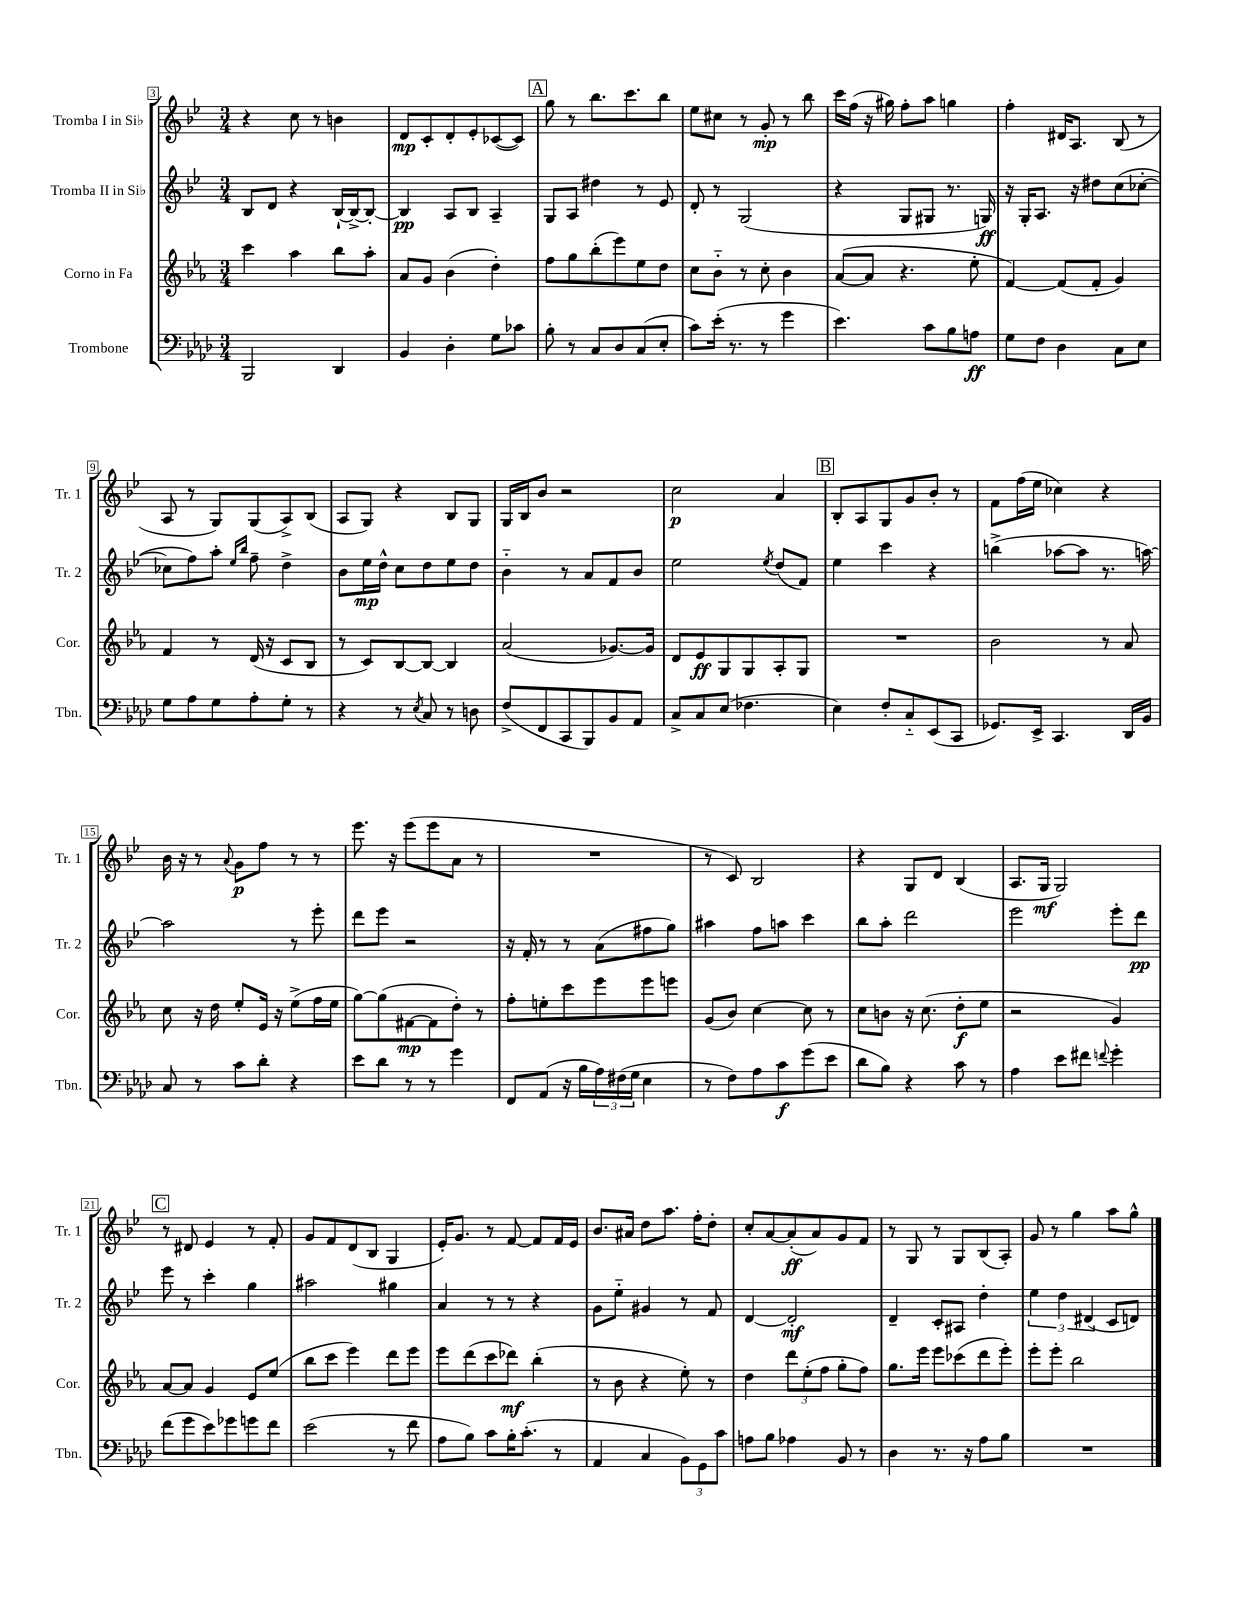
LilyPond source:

<<
\new StaffGroup <<
\new Staff = "s0" \with { instrumentName = "Tromba I in Sib" shortInstrumentName = "Tr. 1" } {
    \clef treble \key bes \major \numericTimeSignature \time 3/4
    r4 c''8 r8 b'4 |
    d'8\mp c'8-. d'8-. ees'8-. ces'8~( ces'8) |
    \mark \markup { \box "A" } g''8 r8 bes''8. c'''8. bes''8 |
    ees''8 cis''8 r8 g'8-.\mp r8 bes''8 |
    c'''16 f''16( r16 gis''16) f''8-. a''8 g''4 |
    f''4-. dis'16 a8. bes8( r8 |
    a8 r8 g8) g8( a8->) bes8( |
    a8 g8) r4 bes8 g8 |
    g16 bes16 bes'8 r2 |
    c''2\p a'4 |
    \mark \markup { \box "B" } bes8-. a8 g8 g'8 bes'8-. r8 |
    f'8 f''16( ees''16 ces''4) r4 |
    bes'16 r16 r8 \appoggiatura { a'8 } g'8\p f''8 r8 r8 |
    ees'''8. r16 ees'''8( ees'''8 a'8 r8 |
    R2. |
    r8 c'8) bes2 |
    r4 g8 d'8 bes4( |
    a8. g16\mf g2) |
    \mark \markup { \box "C" } r8 dis'8 ees'4 r8 f'8-. |
    g'8 f'8 d'8( bes8 g4 |
    ees'16-.) g'8. r8 f'8~ f'8 f'16 ees'16 |
    bes'8. ais'16 d''8 a''8. f''16-. d''8-. |
    c''8-. a'8~ a'8-.\ff( a'8) g'8 f'8 |
    r8 g8 r8 g8 bes8( a8-.) |
    g'8 r8 g''4 a''8 g''8-^ \bar "|." |
}
\new Staff = "s1" \with { instrumentName = "Tromba II in Sib" shortInstrumentName = "Tr. 2" } {
    \clef treble \key bes \major \numericTimeSignature \time 3/4
    bes8 d'8 r4 bes16~-! bes16~-> bes8~-. |
    bes4\pp a8 bes8 a4-- |
    \mark \markup { \box "A" } g8 a8 dis''4 r8 ees'8 |
    d'8-. r8 g2( |
    r4 g8 gis8 r8. g16\ff) |
    r16 g16-. a8. r16 dis''8 c''8( ces''8~-. |
    ces''8 f''8) a''8-. \grace { ees''16 bes''16 } f''8-- d''4-> |
    bes'8 ees''16\mp d''16-^ c''8 d''8 ees''8 d''8 |
    bes'4-_ r8 a'8 f'8 bes'8 |
    ees''2 \acciaccatura { ees''8 } d''8( f'8) |
    \mark \markup { \box "B" } ees''4 c'''4 r4 |
    b''4->( aes''8~ aes''8 r8. a''16~) |
    a''2 r8 ees'''8-. |
    d'''8 ees'''8 r2 |
    r16 f'16-. r8 r8 a'8( fis''8 g''8) |
    ais''4 f''8 a''8 c'''4 |
    bes''8 a''8-. d'''2 |
    ees'''2 ees'''8-. d'''8\pp |
    \mark \markup { \box "C" } ees'''8 r8 c'''4-. g''4 |
    ais''2 gis''4 |
    a'4 r8 r8 r4 |
    g'8 ees''8-_ gis'4 r8 f'8 |
    d'4~ d'2-.\mf |
    d'4-- c'8-. ais8 d''4-. |
    \tuplet 3/2 { ees''4 d''4 dis'4( } c'8 d'8) \bar "|." |
}
\new Staff = "s2" \with { instrumentName = "Corno in Fa" shortInstrumentName = "Cor." } {
    \clef treble \key ees \major \numericTimeSignature \time 3/4
    c'''4 aes''4 bes''8 aes''8-. |
    aes'8 g'8 bes'4( d''4-.) |
    \mark \markup { \box "A" } f''8 g''8 bes''8-.( ees'''8) ees''8 d''8 |
    c''8 bes'8-_ r8 c''8-. bes'4 |
    aes'8~( aes'8 r4. ees''8-. |
    f'4~) f'8( f'8-. g'4) |
    f'4 r8 d'16( r16 c'8 bes8 |
    r8 c'8) bes8~ bes8~ bes4 |
    aes'2( ges'8.~) ges'16 |
    d'8 ees'8\ff g8 g8 aes8-. g8 |
    \mark \markup { \box "B" } R2. |
    bes'2 r8 aes'8 |
    c''8 r16 d''16 ees''8-. ees'16 r16 ees''8->( f''16 ees''16 |
    g''8~) g''8( fis'8~\mp fis'8 d''8-.) r8 |
    f''8-. e''8-. c'''8 ees'''8 ees'''8 e'''8 |
    g'8( bes'8) c''4~ c''8 r8 |
    c''8 b'8 r16 c''8.( d''8-.\f ees''8 |
    r2 g'4) |
    \mark \markup { \box "C" } aes'8~ aes'8 g'4 ees'8 ees''8( |
    bes''8 c'''8 ees'''4) d'''8 ees'''8 |
    ees'''8 d'''8( c'''8 des'''8\mf) bes''4-.( |
    r8 bes'8 r4 ees''8-.) r8 |
    d''4 \tuplet 3/2 { d'''8 ees''8-.( f''8 } g''8-. f''8) |
    g''8. ees'''16 ees'''8 ces'''8( d'''8 ees'''8-.) |
    ees'''8-. ees'''8-. bes''2 \bar "|." |
}
\new Staff = "s3" \with { instrumentName = "Trombone" shortInstrumentName = "Tbn." } {
    \clef bass \key aes \major \numericTimeSignature \time 3/4
    bes,,2 des,4 |
    bes,4 des4-. g8 ces'8 |
    \mark \markup { \box "A" } bes8-. r8 c8 des8 c8( ees8-. |
    c'8) ees'16-.( r8. r8 g'4 |
    ees'4.) c'8 bes8 a8\ff |
    g8 f8 des4 c8 ees8 |
    g8 aes8 g8 aes8-. g8-. r8 |
    r4 r8 \acciaccatura { ees8 } c8 r8 d8 |
    f8->( f,8 c,8 bes,,8) bes,8 aes,8 |
    c8-> c8 ees8( fes4. |
    \mark \markup { \box "B" } ees4) f8-. c8-_ ees,8( c,8 |
    ges,8.) ees,16-> c,4. des,16 bes,16 |
    c8 r8 c'8 des'8-. r4 |
    ees'8 des'8 r8 r8 g'4 |
    f,8 aes,8( r16 bes16 \tuplet 3/2 { aes16) fis16( g16 } ees4 |
    r8 f8) aes8 c'8\f g'8( ees'8 |
    des'8 bes8) r4 c'8 r8 |
    aes4 ees'8 fis'8 \appoggiatura { f'8 } g'4-. |
    \mark \markup { \box "C" } f'8( g'8 ees'8) ges'8 g'8 f'8 |
    ees'2( r8 f'8 |
    aes8 bes8) c'8 bes16-. c'8.-.( r8 |
    aes,4 c4 \tuplet 3/2 { bes,8) g,8 c'8 } |
    a8 bes8 aes4 bes,8 r8 |
    des4 r8. r16 aes8 bes8 |
    R2. \bar "|." |
}
>>
>>
\layout { \context { \Score currentBarNumber = #3 \override BarNumber.stencil = #(make-stencil-boxer 0.1 0.3 ly:text-interface::print) } }
